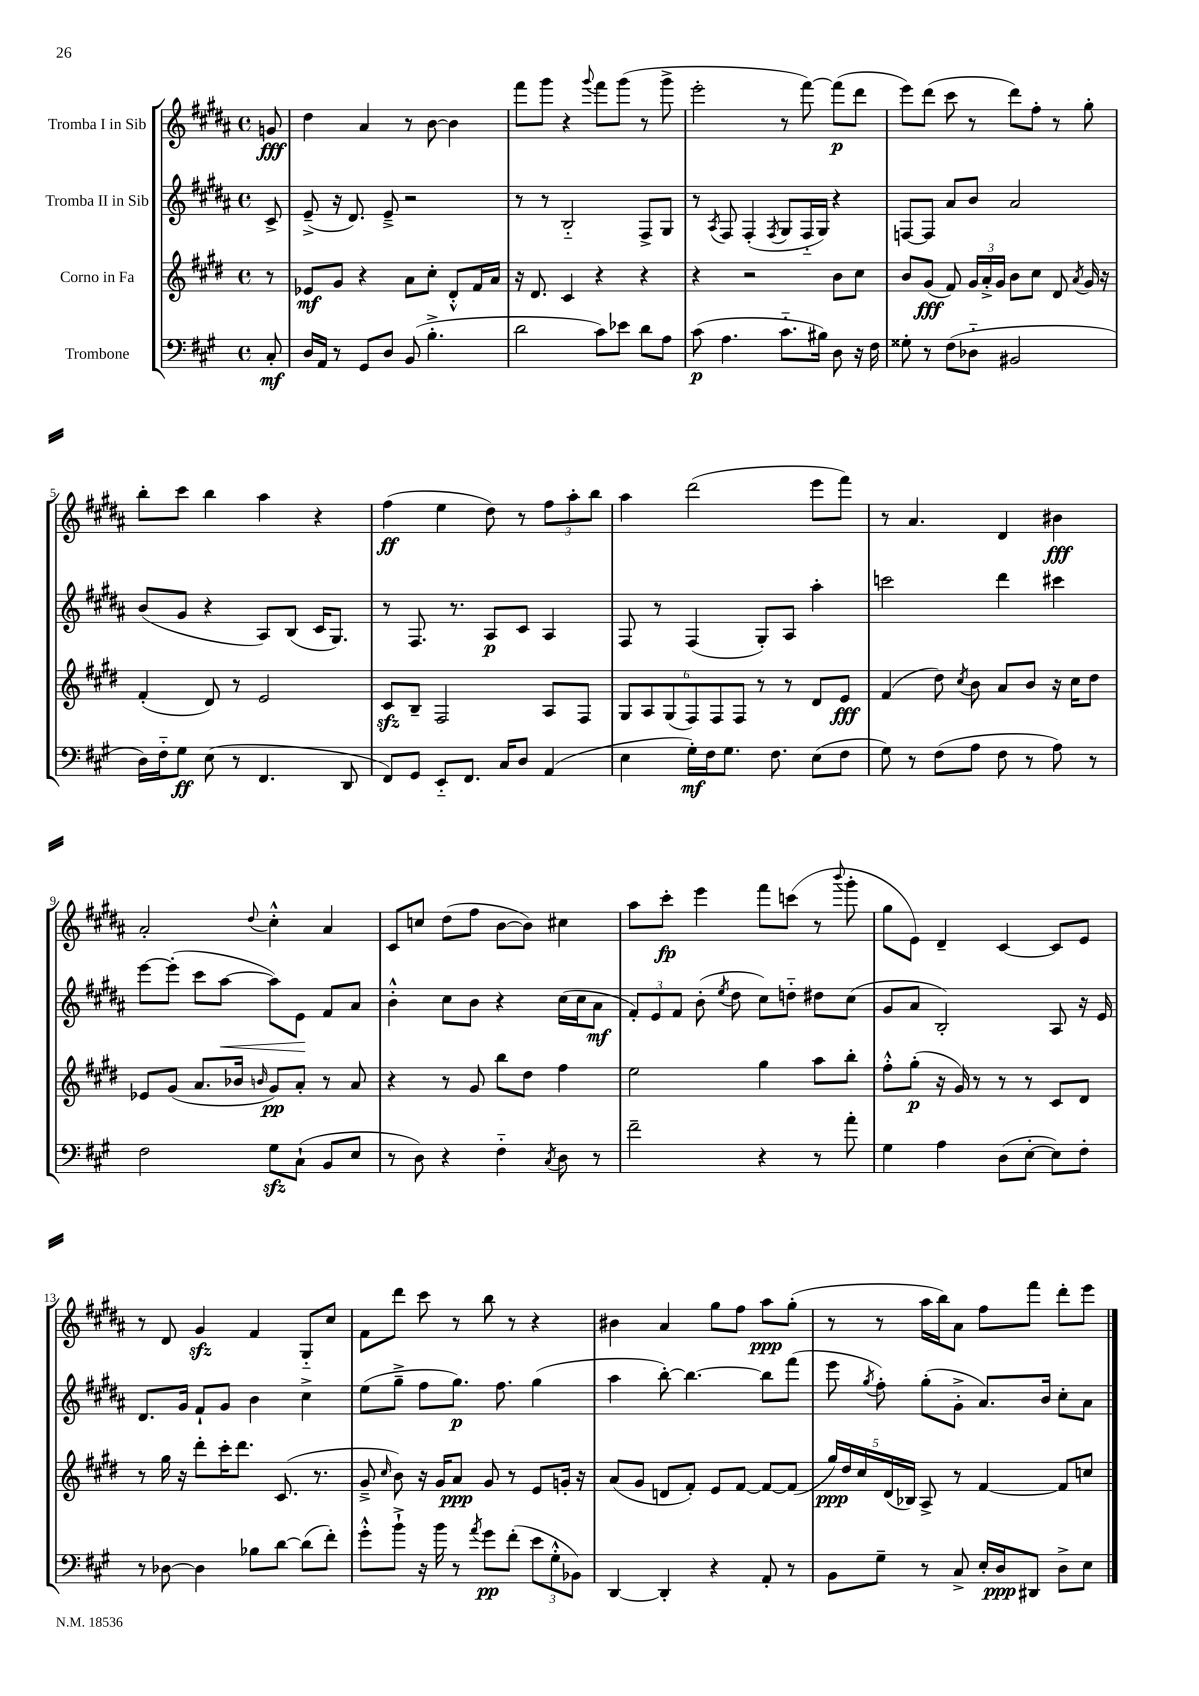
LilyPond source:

<<
\new StaffGroup <<
\new Staff = "s0" \with { instrumentName = "Tromba I in Sib" } {
    \clef treble \key b \major \defaultTimeSignature \time 4/4 \partial 8
    \autoBeamOff g'8\fff |
    dis''4 ais'4 r8 b'8~ b'4 |
    fis'''8[ gis'''8] r4 \appoggiatura { gis'''8 } fis'''8[ gis'''8]( r8 gis'''8-> |
    e'''2-. r8 fis'''8~) fis'''8[\p( dis'''8] |
    e'''8[) dis'''8]( cis'''8 r8 dis'''8[) fis''8]-. r8 gis''8-. |
    b''8[-. cis'''8] b''4 ais''4 r4 |
    fis''4\ff( e''4 dis''8) r8 \tuplet 3/2 { fis''8[ ais''8-. b''8] } |
    ais''4 dis'''2( e'''8[ fis'''8]) |
    r8 ais'4. dis'4 bis'4\fff |
    ais'2-. \appoggiatura { dis''8 } cis''4-.-^ ais'4 |
    cis'8[ c''8] dis''8[( fis''8] b'8[~ b'8]) cis''4 |
    ais''8[ cis'''8]-.\fp e'''4 fis'''8[ c'''8]( r8 \appoggiatura { b'''8 } gis'''8-. |
    gis''8[ e'8]) dis'4-- cis'4~ cis'8[ e'8] |
    r8 dis'8 gis'4\sfz fis'4 gis8[-_ cis''8] |
    fis'8[ dis'''8] cis'''8 r8 b''8 r8 r4 |
    bis'4 ais'4 gis''8[ fis''8] ais''8[\ppp gis''8]-.( |
    r8 r8 ais''16[ b''16) ais'8] fis''8[ fis'''8] dis'''8[-. e'''8] \bar "|." |
}
\new Staff = "s1" \with { instrumentName = "Tromba II in Sib" } {
    \clef treble \key b \major \defaultTimeSignature \time 4/4 \partial 8
    \autoBeamOff cis'8-> |
    e'8--->( r16 dis'8.) e'8---> r2 |
    r8 r8 b2-_ fis8[-> gis8] |
    r8 \acciaccatura { ais8 } fis8 fis4-.( \acciaccatura { fis8 } gis8[ fis16-_ gis16]) r4 |
    f8[~ f8] ais'8[ b'8] ais'2 |
    b'8[( gis'8] r4 ais8[) b8]( cis'16[ gis8.]) |
    r8 fis8. r8. ais8[\p cis'8] ais4 |
    fis8 r8 fis4( gis8[-.) ais8] ais''4-. |
    c'''2 dis'''4 cis'''4 |
    e'''8[~ e'''8]-.( cis'''8[ ais''8]~\< ais''8[) e'8]\! fis'8[ ais'8] |
    b'4-.-^ cis''8[ b'8] r4 cis''16[( cis''16 ais'8]\mf |
    \tuplet 3/2 { fis'8[-.) e'8 fis'8] } b'8-.( \acciaccatura { e''8 } dis''8 cis''8[) d''8]-_ dis''8[ cis''8]( |
    gis'8[ ais'8] b2-.) ais8 r16 e'16 |
    dis'8.[ gis'16] fis'8[-! gis'8] b'4 cis''4-> |
    e''8[( gis''8]---> fis''8[ gis''8.]\p) fis''8. gis''4( |
    ais''4 b''8~-.) b''4.~ b''8[ fis'''8]( |
    e'''8 \acciaccatura { gis''8 } fis''8-.) gis''8[-.( gis'8]-.-> ais'8.[) b'16] cis''8[-. ais'8] \bar "|." |
}
\new Staff = "s2" \with { instrumentName = "Corno in Fa" } {
    \clef treble \key e \major \defaultTimeSignature \time 4/4 \partial 8
    \autoBeamOff r8 |
    ees'8[\mf gis'8] r4 a'8[ cis''8]-. dis'8[-.-^ fis'16 a'16] |
    r16 dis'8. cis'4 r4 r4 |
    r4 r2 b'8[ cis''8] |
    b'8[ gis'8]\fff( fis'8) \tuplet 3/2 { gis'16[ a'16-.-> gis'16] } b'8[ cis''8] dis'8 \acciaccatura { a'8 } gis'16 r16 |
    fis'4-.( dis'8) r8 e'2 |
    cis'8[\sfz b8]-- fis2 a8[ fis8] |
    \tuplet 6/4 { gis8[ a8 gis8( fis8) fis8 fis8] } r8 r8 dis'8[ e'8]\fff |
    fis'4( dis''8) \acciaccatura { cis''8 } b'8 a'8[ b'8] r16 cis''16[ dis''8] |
    ees'8[ gis'8]( a'8.[ bes'16] \grace { b'16 } gis'8[\pp) a'8]-. r8 a'8 |
    r4 r8 gis'8 b''8[ dis''8] fis''4 |
    e''2 gis''4 a''8[ b''8]-. |
    fis''8[-.-^ gis''8]-.\p( r16 gis'16) r8 r8 r8 cis'8[ dis'8] |
    r8 gis''16 r16 dis'''8[-. cis'''16-. dis'''8.] cis'8.( r8. |
    gis'8---> \grace { cis''16 } b'8) r16 gis'16[ a'8]\ppp gis'8 r8 e'8[ g'16]-. r16 |
    a'8[( gis'8] d'8[ fis'8]-.) e'8[ fis'8]~ fis'8[~ fis'8]( |
    \tuplet 5/4 { gis''16[\ppp) dis''16 cis''16 dis'16( bes16]) } a8-> r8 fis'4~ fis'8[ c''8] \bar "|." |
}
\new Staff = "s3" \with { instrumentName = "Trombone" } {
    \clef bass \key a \major \defaultTimeSignature \time 4/4 \partial 8
    \autoBeamOff cis8-.\mf |
    d16[ a,16] r8 gis,8[ d8] b,8( b4.-.-> |
    d'2 cis'8[) ees'8] d'8[ a8] |
    cis'8\p( a4. cis'8.[-_ bis16]) d8 r16 fis16 |
    gisis8-. r8 fis8[( des8]-_ bis,2 |
    d16[) fis16-_ gis8]\ff e8( r8 fis,4. d,8 |
    fis,8[) gis,8] e,8[-_ fis,8.] cis16[ d8] a,4( |
    e4 gis16[-.\mf) fis16 gis8.] fis8. e8[( fis8] |
    gis8) r8 fis8[( a8] fis8 r8 a8) r8 |
    fis2 gis8[\sfz cis8]-!( b,8[ e8] |
    r8 d8) r4 fis4-_ \acciaccatura { cis8 } d8 r8 |
    fis'2-- r4 r8 a'8-. |
    gis4 a4 d8[( e8]~-. e8[) fis8]-. |
    r8 des8~ des4 bes8[ d'8]~ d'8[( fis'8]-.) |
    gis'8[-.-^ b'8]-!-> r16 b'16 r8 \acciaccatura { a'8 } gis'8[\pp fis'8]-.( \tuplet 3/2 { e'8[ gis8-.-^ bes,8]) } |
    d,4~ d,4-. r4 a,8-. r8 |
    b,8[ gis8]-- r8 cis8-> e16[-. d16\ppp dis,8] d8[-> e8] \bar "|." |
}
>>
>>
